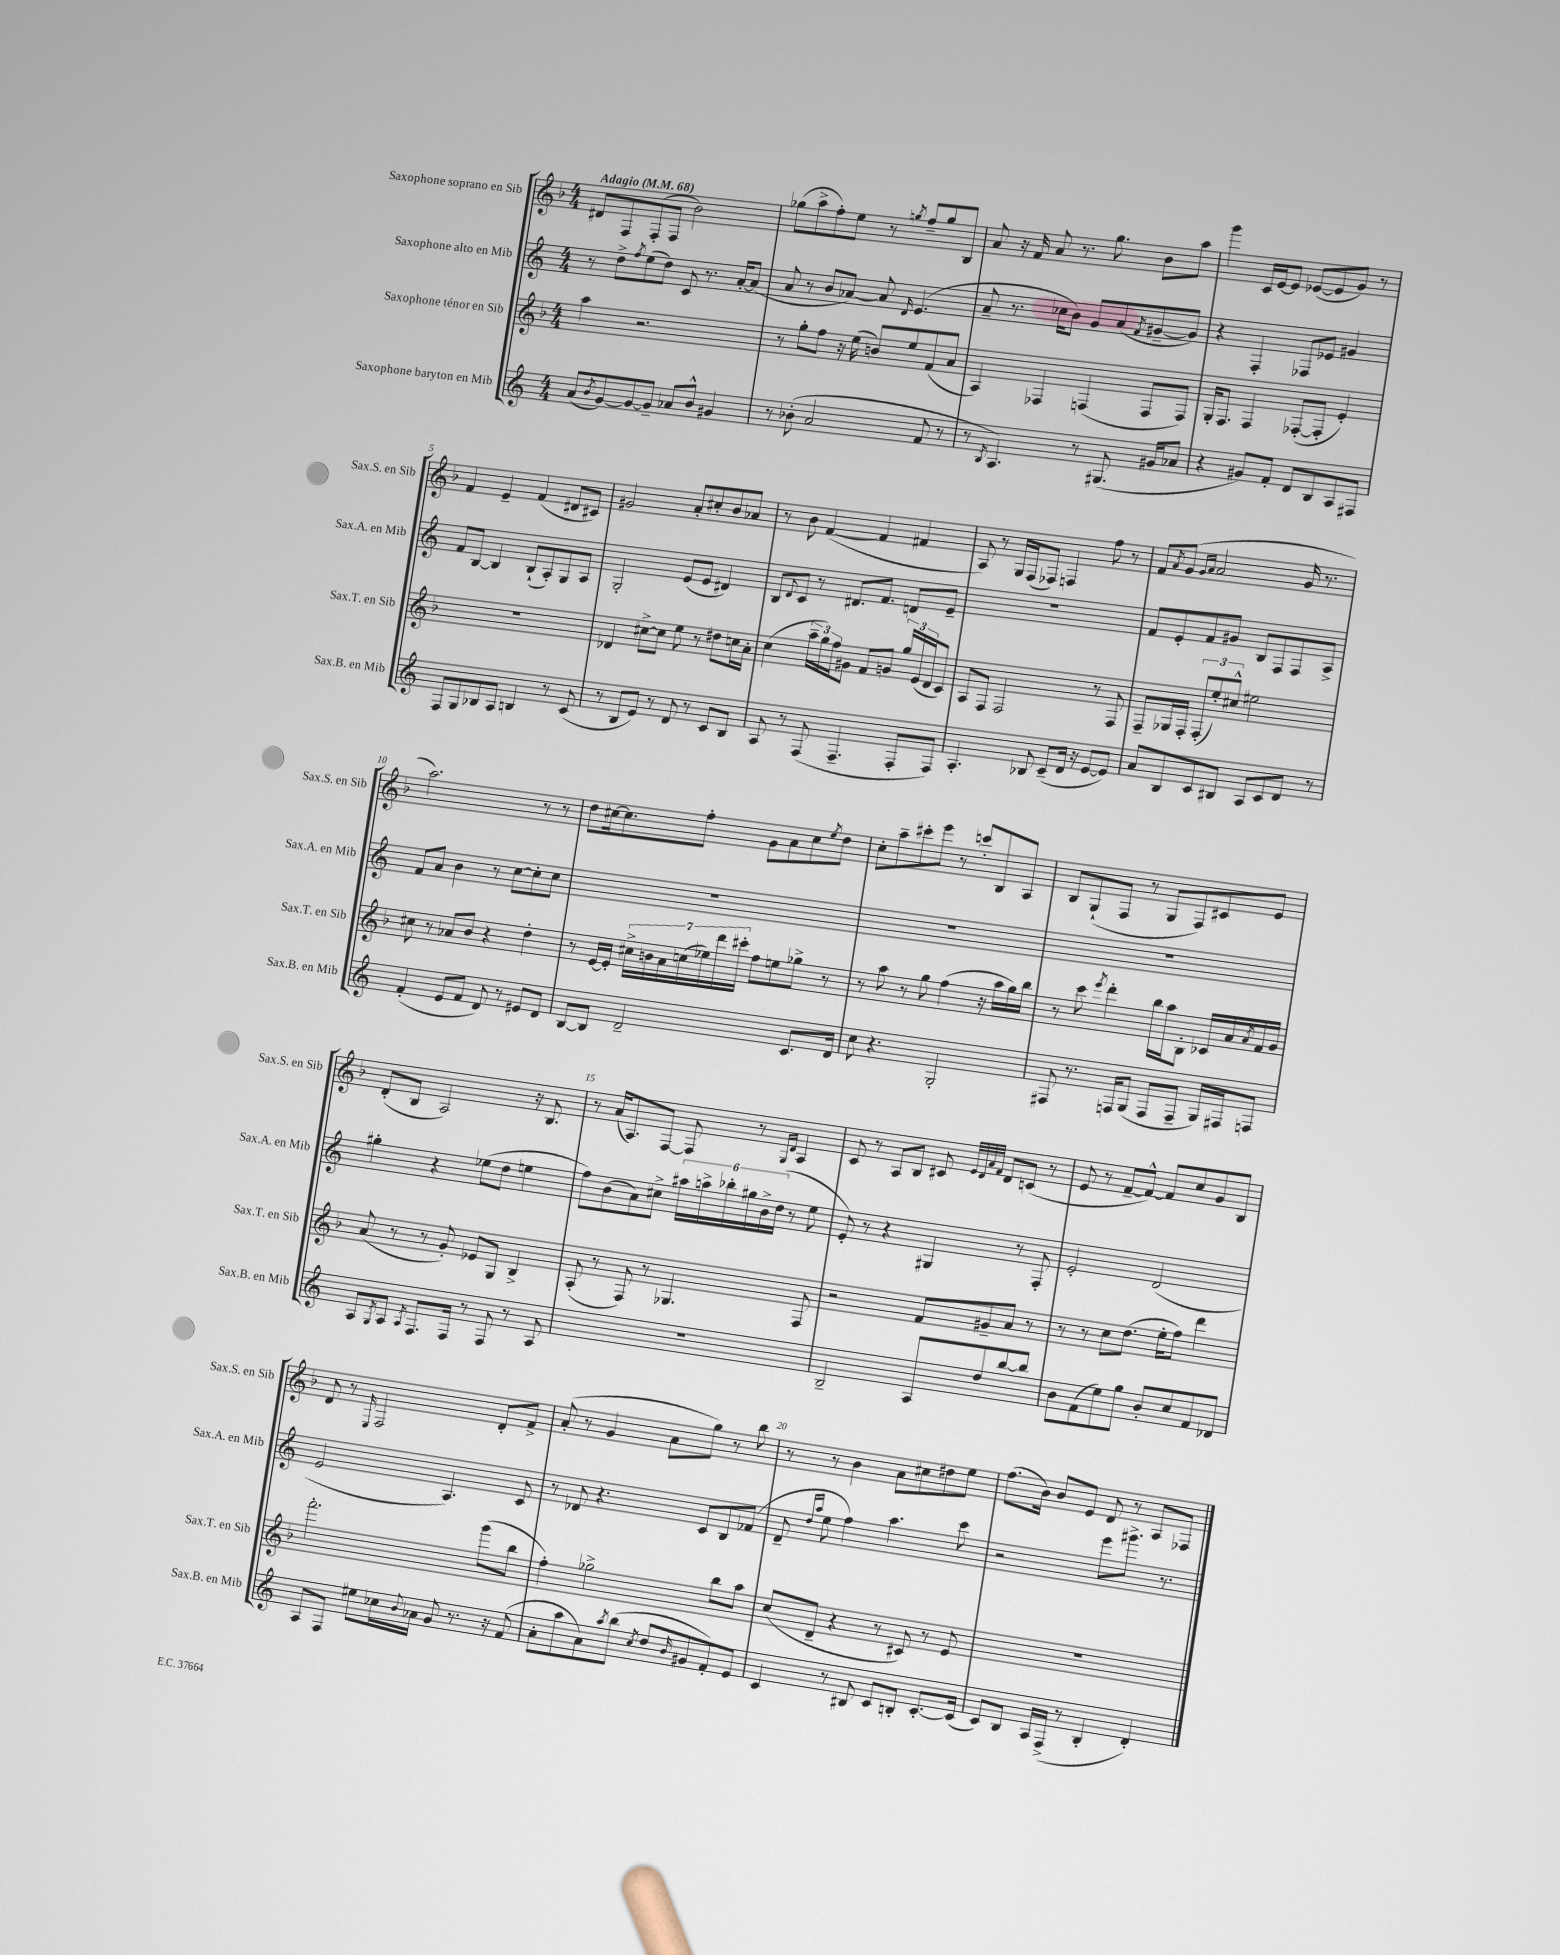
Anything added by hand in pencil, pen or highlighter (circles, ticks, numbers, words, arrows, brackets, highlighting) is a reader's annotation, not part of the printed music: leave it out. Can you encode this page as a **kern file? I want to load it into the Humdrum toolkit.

**kern	**kern	**kern	**kern
*staff4	*staff3	*staff2	*staff1
*clefG2	*clefG2	*clefG2	*clefG2
*k[]	*k[b-]	*k[]	*k[b-]
*M4/4	*M4/4	*M4/4	*M4/4
*MM68	*MM68	*MM68	*MM68
(8a	4aa	8r	8d#
8qb	.	.	.
[8g)	.	8dd^	8F
.	.	8qff	.
8g_	2.r	(8ee	(8F'
8g~]	.	8dd)	8F
8a-	.	8c	2b-)
8b^^	.	8.r	.
4g#	.	.	.
.	.	[16a'	.
.	.	(8a]	.
=	=	=	=
8r	8r	8a	(8gg-
(8b-'	8gg'	8r	8aa^
2a	8ff	8b	8ff')
.	16r	[8a-)	8ee
.	(16ee	.	.
.	8b)	8a-]	8r
.	.	16qqd	8qgg
.	8ee	(4.e	8ff~
8f	(8f	.	8gg
8r	8a	.	8B-
=	=	=	=
8r	4A)	8a~	8a
8qB	.	.	.
4.A)	.	8.r	16r
.	.	.	16f
.	4F-	.	8a
.	.	16cc-	.
.	.	8b)	8.r
8r	(4F	8g	.
.	.	.	8.gg
(8.G#	.	(8a	.
.	.	8qf	.
.	8F	[8g#~	8b-
16g#	.	.	.
8a-	8F)	8g#])	8aa
=	=	=	=
4r	16G'	4r	4ggg
.	8.F	.	.
8g#)	4F	4F'	16c
.	.	.	[16e
8f'	.	.	8e]
8d	([8F-'	8F-	([8e-
8B	8F-']	8e-	8e-]
8A	4e')	4g#	8g)
8F#	.	.	8r
=	=	=	=
8F	1r	8f	4f
8G	.	[8B	.
8B-	.	4B]	4e~
8A	.	.	.
4B	.	(8B`	(4f
.	.	8A')	.
8r	.	8G	8d#
(8c	.	8A	8c#)
=	=	=	=
8r	4d-	2G'	2g#
8B	.	.	.
8e)	[8cc#^	.	.
8r	8cc#]	.	.
8d	8ee	(8e	8a'
8r	8r	8e	8cc#'
8c	8dd#	4d#)	8b-
8B	16cc	.	8a-
.	16a'	.	.
=	=	=	=
8A	(4cc	8B	8r
.	.	8qqd	.
8r	.	8c	8b-
(8F	24aa~	8r	([4f
.	24gg)	.	.
.	24ff	.	.
4.F~	8g#	8.d#	.
.	8f	.	4f]
.	.	8.f	.
.	8g	.	.
8F'	24gg	8d	4f#
.	(24e	.	.
.	24d	.	.
8F)	8c)	8e~	.
=	=	=	=
4.A'	8A	1r	8A)
.	8F	.	8r
.	2F	.	16G
.	.	.	(16F
8B-	.	.	8F-)
(8c~	.	.	4F
16d	.	.	.
16r	.	.	.
[8e	8r	.	8ff
8e])	8F	.	8r
=	=	=	=
8a	8F~	8f	8f
.	.	.	8qa
8B	16G-	8e'	(8g
.	16F'	.	.
.	.	.	16qqg
.	.	.	16qqa
8c	(12F'	8f	2a
.	12ee')	.	.
8B#	.	8g#	.
.	12cc#^^	.	.
8A	2ee#	8B	.
8c	.	8F	.
8d	.	8F	16g
.	.	.	8.r
8r	.	8A^	.
=	=	=	=
(4f'	8cc#	8f	2.aa)
.	8r	8a	.
8e	8a-	4b	.
8f	8b-	.	.
8d)	4r	8r	.
8r	.	[8cc	.
8e#	4dd'	8cc']	8r
8d	.	8cc	8r
=	=	=	=
[8B	8r	1r	8dd
8B]	[16e	.	[16cc#
.	16e']	.	8.cc#]
2d~	28cc#^	.	.
.	28b	.	.
.	28a	.	.
.	(28cc	.	.
.	.	.	8ff'
.	28ee-)	.	.
.	28ddd	.	.
.	28ccc#'	.	.
.	8ff	.	8g
.	8ee	.	8a
8.c	8gg-^	.	8cc#
.	.	.	8qee
.	8r	.	8dd
16d	.	.	.
=	=	=	=
8cc	8r	1r	8cc'
4.r	8aa	.	8aa~
.	8r	.	8ccc#'
.	8gg	.	8eee
2G'	(4ff	.	8r
.	.	.	8ccc'
.	16r	.	8B-
.	16aa	.	.
.	16gg)	.	8A
.	16bb-	.	.
=	=	=	=
8F#	8r	1r	8B-
8.r	8ccc	.	(8G`
.	8qeee	.	.
.	4ddd'	.	8F
16F	.	.	.
(8G	.	.	8r
8F	16bb-	.	8G
.	16aa	.	.
8F~	8B-'	.	8F)
16G)	16c-	.	8c#
16F#	16a	.	.
.	8qa	.	.
8F	16f	.	8e
.	16g	.	.
=	=	=	=
8A	(8a	4gg#'	(8d'
8qG	.	.	.
8A	8r	.	8B-
8qA	.	.	.
8.F	8r	4r	2A)
.	8g')	.	.
16F	.	.	.
8r	8e-	(8ee-	.
8F	8G	8dd	.
8r	4B-^	4ee	16r
.	.	.	8.B-
8A	.	.	.
=	=	=	=
1r	(8A'	8ff)	8r
.	8r	(8b	(16a
.	.	.	8.A)
.	8F)	8a)	.
.	8r	8cc#^	[8F
.	4.G-	24aa#	8F]
.	.	24aa^	.
.	.	24bb-'	.
.	.	24gg#	8r
.	.	24b^	.
.	.	(24dd	.
.	.	.	16qqG
.	.	.	16qqd
.	.	8r	4A
.	8F	8ee	.
=	=	=	=
2B~	2r	8e')	8c
.	.	8r	8r
.	.	4r	8A
.	.	.	8B-
8A	8f	4G#	8c#
.	.	.	32qqe
.	.	.	32qqd
.	.	.	32qqa
.	.	.	32qqf
8dd	8g#~	.	8d
[8bb	8a	8r	(8c
8bb]	8r	8F'	8r
=	=	=	=
8b	8r	2e'	8e
(8f	8r	.	8r
8ee)	8cc	.	[8f~
8gg	(8.dd	.	8f^^_)
8b'	.	(2d	8f]
.	16ee'	.	.
8cc	8ff)	.	8cc
8f	4ddd	.	8g
8d-	.	.	8B-
=	=	=	=
8A	2.fff'	2e	8d
8F	.	.	8r
.	.	.	16qqE
8ee#	.	.	2F
16cc-	.	.	.
8qqb	.	.	.
16a-	.	.	.
8g	.	4.A)	.
8.r	.	.	.
.	(8ggg	.	8d'
16r	.	.	.
(8f	8bb-	8c	8f^
=	=	=	=
8a'	4ff')	8r	(8a'
8aa	.	8d-	8r
8a)	2gg-^	4.r	4g
8qaa	.	.	.
(8bb	.	.	.
8qcc	.	.	.
8dd	.	.	8a
16qqb	.	.	.
8g#	.	8c	8gg)
8f')	8bb-	8B	8r
8e	8aa	(8f-	8bb-
=	=	=	=
4c	(8cc	8d~	8r
.	.	16qqdd	.
.	.	16qqaa	.
.	8d~	8ee	8r
8r	4r	4ff)	4b-
8B#	.	.	.
8c	8r	4.aa	8a
8B'	8c#)	.	8cc#
[8.c'	8r	.	8dd#
.	8e	8ccc	8ee
(16c]	.	.	.
=	=	=	=
8c)	1r	2r	(8.ff
8B	.	.	.
.	.	.	16b-)
16A	.	.	8b-
(16F^	.	.	.
8r	.	.	8e
4B'	.	8eee	8d
.	.	8.ggg#^	8r
4d')	.	.	8A
.	.	8.r	.
.	.	.	8F-
==	==	==	==
*-	*-	*-	*-
